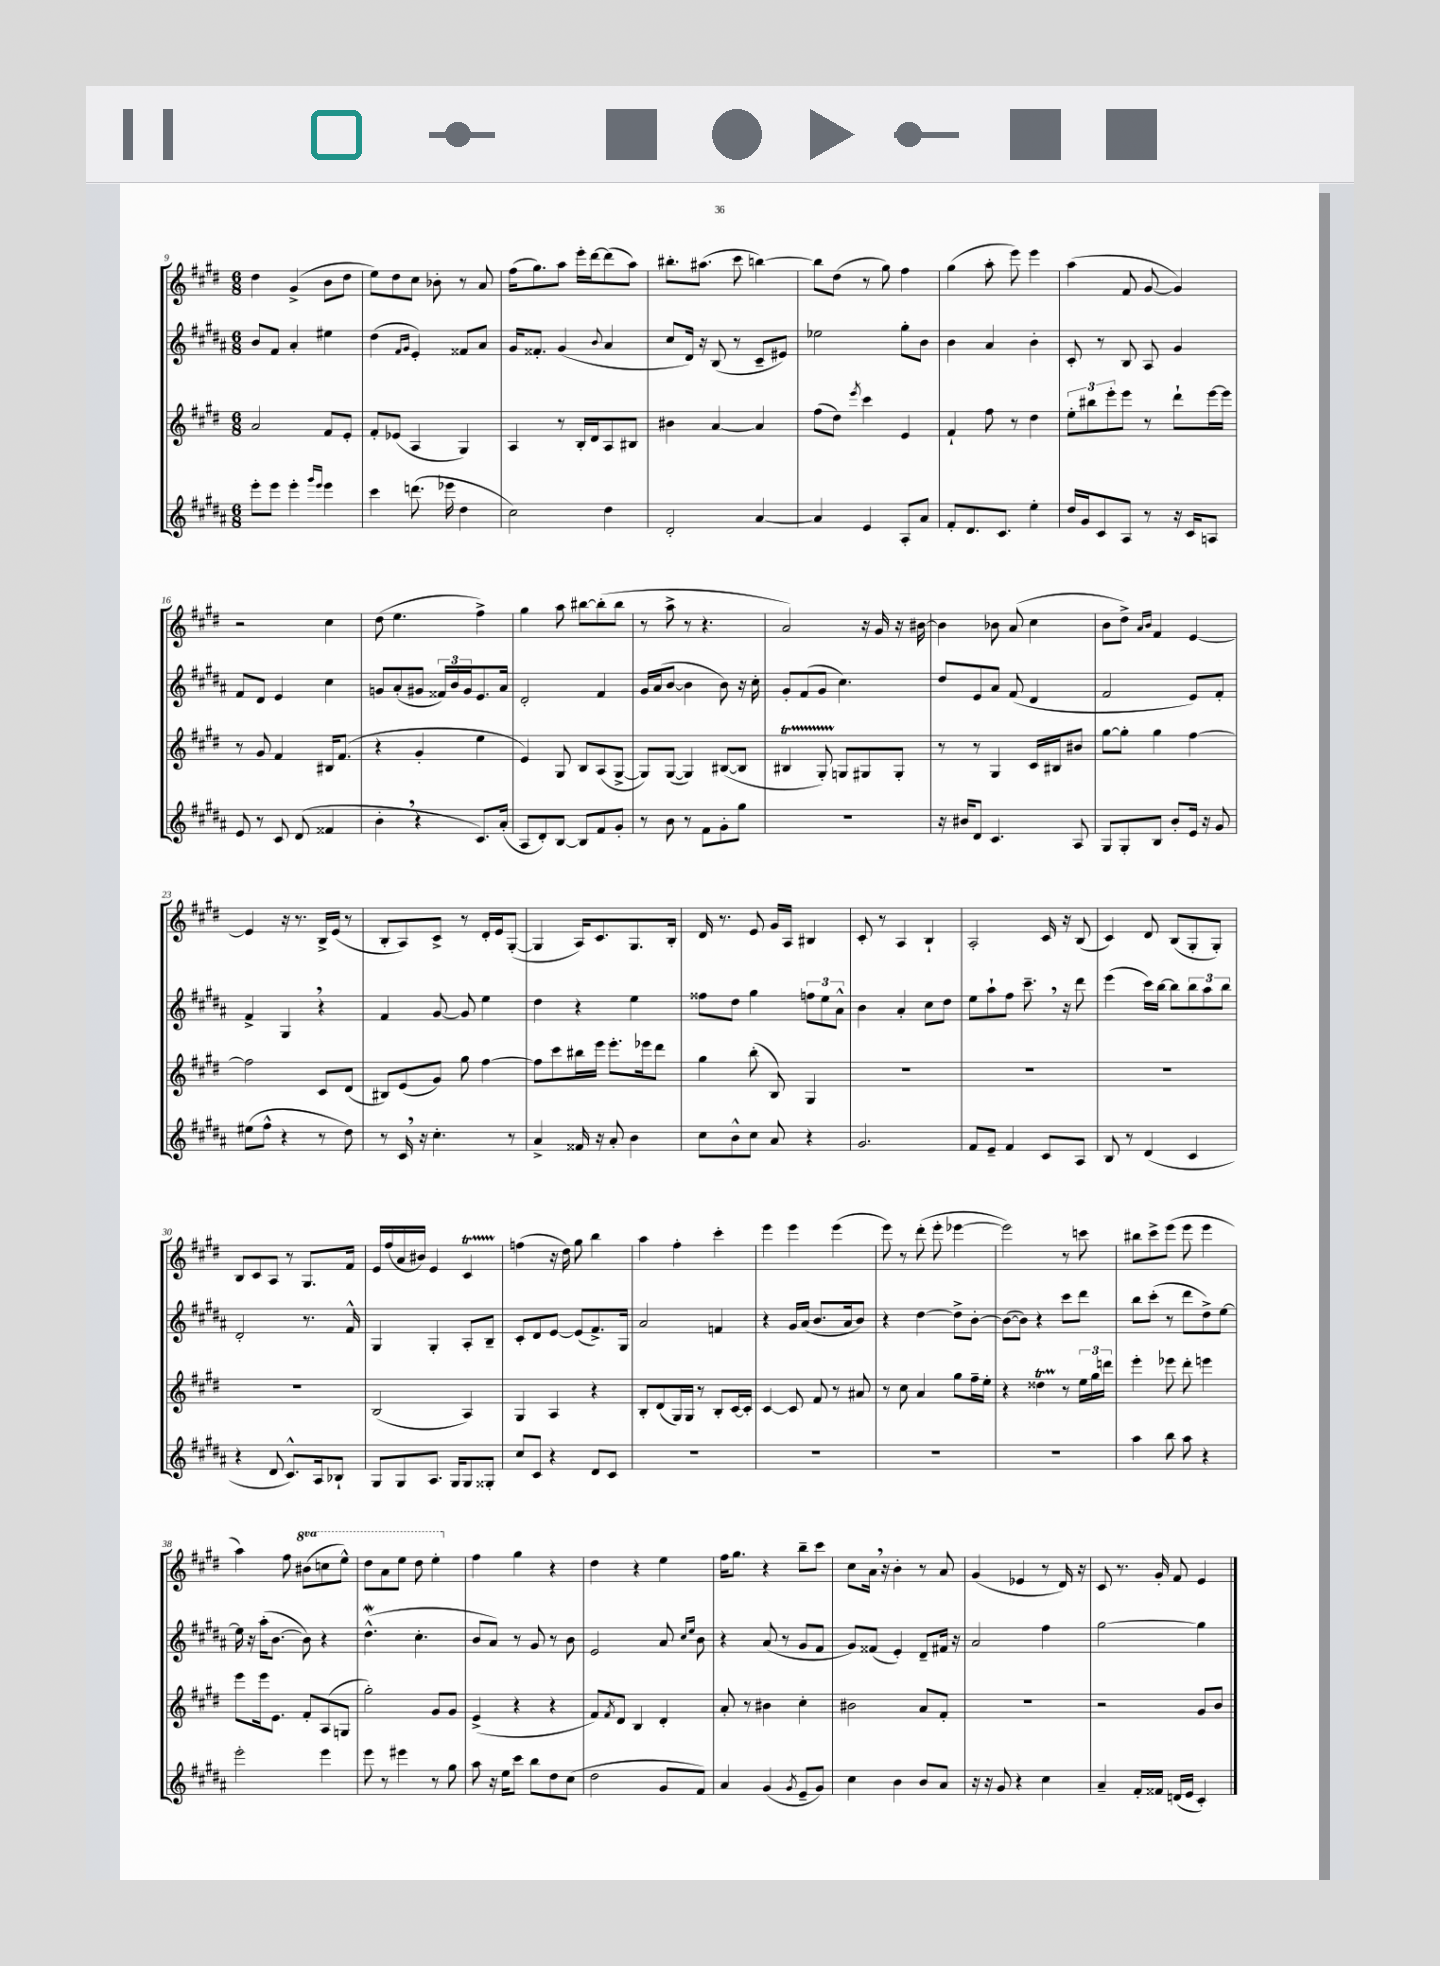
<<
\new StaffGroup <<
\new Staff = "s0" {
    \clef treble \key e \major \numericTimeSignature \time 6/8 \set Staff.ottavationMarkups = #ottavation-simple-ordinals
    dis''4 gis'4->( b'8 dis''8 |
    e''8) dis''8 cis''8 bes'8-. r8 a'8 |
    fis''16( gis''8.) a''8 e'''16-. dis'''16~ dis'''8( a''8) |
    bis''8.-. ais''8.( cis'''8 b''4~) |
    b''8 dis''8( r8 gis''8) fis''4 |
    gis''4( a''8-. e'''8) e'''4 |
    a''4( fis'8 gis'8~ gis'4) |
    r2 cis''4 |
    dis''8( e''4. fis''4->) |
    gis''4 a''8 bis''8~ bis''8-.( bis''8 |
    r8 a''8-> r8 r4. |
    a'2) r16 gis'16 r16 bis'16~ |
    bis'4 bes'8 a'8( cis''4 |
    b'8 dis''8->) \grace { a'16 b'16 } fis'4 e'4~ |
    e'4 r16 r8. b16-> e'16( r8 |
    b8-. a8) cis'8-> r8 dis'16-. e'16 gis8~-.( |
    gis4 a16) cis'8. gis8. b16-. |
    dis'16 r8. e'8 gis'16 a16 bis4 |
    cis'8-. r8 a4 b4-! |
    a2-. cis'16 r16 b8( |
    cis'4) dis'8 b8( gis8-. gis8-.) |
    b8 cis'8 a8 r8 gis8. fis'16 |
    e'16 fis''16( a'16 bis'16) e'4 cis'4\startTrillSpan |
    f''4\stopTrillSpan( r16 dis''16) gis''8 b''4 |
    a''4 fis''4-. cis'''4-. |
    e'''4 e'''4 e'''4( |
    e'''8) r8 dis'''8-.( e'''8-. ees'''4~ |
    ees'''2) r8 c'''8 |
    bis''8 cis'''8-> e'''8( e'''8 e'''4 |
    a''4) fis''8 \ottava #1 bis''8( c'''8 e'''8-^) |
    dis'''8 a''8 e'''8 dis'''8 e'''4-. \ottava #0 |
    fis''4 gis''4 r4 |
    dis''4 r4 e''4 |
    fis''16 gis''8. r4 b''8-- cis'''8 |
    cis''8 a'16 \breathe r16 b'4-. r8 a'8 |
    gis'4( ees'4 r8 dis'16) r16 |
    cis'8 r8. gis'16-. fis'8 e'4 \bar "|." |
}
\new Staff = "s1" {
    \clef treble \key b \major \numericTimeSignature \time 6/8
    b'8 fis'8 ais'4-. eis''4 |
    dis''4( \grace { fis'16 gis'16 } e'4-.) fisis'8 ais'8 |
    gis'16 fisis'8.-. gis'4( \appoggiatura { b'8 } ais'4 |
    cis''8 dis'16) r16 b8( r8 cis'8-- eis'8) |
    ees''2 gis''8-. b'8 |
    b'4 ais'4 b'4-. |
    cis'8-. r8 b8 ais8 gis'4 |
    fis'8 dis'8 e'4 cis''4 |
    g'8 ais'8-.( gis'8 \tuplet 3/2 { fisis'16) b'16 gis'16 } e'8. ais'16 |
    dis'2-. fis'4 |
    gis'16 ais'16( b'8~ b'4 b'8) r16 cis''16-. |
    gis'8-. fis'8( gis'8 cis''4.) |
    dis''8 e'8 ais'8 fis'8( dis'4 |
    fis'2 e'8) fis'8-. |
    fis'4-> gis4 \breathe r4 |
    fis'4 gis'8~ gis'8 e''4 |
    dis''4 r4 e''4 |
    fisis''8 dis''8 gis''4 \tuplet 3/2 { f''8 e''8 ais'8-^ } |
    b'4 ais'4-. cis''8 dis''8 |
    e''8 ais''8-! fis''8 cis'''8.-- \breathe r16 dis'''8 |
    e'''4( cis'''16) b''16~ b''8 \tuplet 3/2 { b''8 ais''8 b''8 } |
    dis'2-. r8. fis'16-^ |
    gis4 gis4-. ais8-. b8-- |
    cis'8-. dis'8 e'8~ e'8( fis'8.->) gis16 |
    ais'2 f'4 |
    r4 gis'16 ais'16( b'8. ais'16 b'8) |
    r4 dis''4~ dis''8-> b'8~-. |
    b'8~( b'8) r4 cis'''8 dis'''8 |
    b''8 cis'''8-.( r8 dis'''8 dis''8->) e''8~ |
    e''16 r16 ais''16-.( b'8.~ b'8) r4 |
    dis''4.-^\mordent( cis''4.-. |
    b'8 ais'8) r8 gis'8 r8 b'8 |
    e'2 ais'8 \grace { cis''16 e''16 } b'8 |
    r4 ais'8( r8 gis'8 fis'8 |
    gis'8) fisis'8( e'4-.) dis'8-- fis'16 r16 |
    ais'2 fis''4 |
    gis''2~ gis''4 \bar "|." |
}
\new Staff = "s2" {
    \clef treble \key e \major \numericTimeSignature \time 6/8
    a'2 fis'8 e'8-. |
    fis'8-. ees'8( a4 gis4) |
    a4 r8 b16-. dis'16 a8 bis8 |
    bis'4 a'4~ a'4 |
    fis''8( dis''8) \acciaccatura { e'''8 } cis'''4 e'4 |
    fis'4-! fis''8 r8 dis''4 |
    \tuplet 3/2 { e''8-. bis''8 e'''8-. } e'''8 r8 dis'''8-! e'''16~ e'''16 |
    r8 gis'8 fis'4 bis16 fis'8.( |
    r4 gis'4-. e''4 |
    e'4) gis8 b8 a8( gis8~-> |
    gis8) gis8~( gis4) bis8~( bis8 |
    bis4\startTrillSpan gis8-.) g8\stopTrillSpan gis8 gis8-. |
    r8 r8 gis4 cis'16 bis16 bis'8 |
    gis''8~ gis''8-. gis''4 fis''4~ |
    fis''2 cis'8 dis'8( |
    bis8) e'8( gis'8) gis''8 fis''4~ |
    fis''8 cis'''8 bis''16 e'''16 e'''8.-. ees'''16 dis'''8 |
    gis''4 b''8-.( b8) gis4 |
    R2. |
    R2. |
    R2. |
    R2. |
    b2( a4) |
    gis4 a4 r4 |
    b8-. dis'8( gis16) gis16 r8 b8-. cis'16~ cis'16-. |
    cis'4~ cis'8 fis'8 r8 ais'8 |
    r8 cis''8 a'4 gis''8 fis''16-- e''16-. |
    r4 disis''4\startTrillSpan r8\stopTrillSpan \tuplet 3/2 { e''16 gis''16 d'''16 } |
    e'''4-. ees'''8 dis'''8-. e'''4 |
    e'''8 e'''16 e'8. fis'8-. a8( g8 |
    gis''2-.) gis'8 gis'8 |
    e'4->( r4 r4 |
    fis'8) \acciaccatura { fis'8 } dis'8 b4 dis'4-. |
    a'8-. r8 bis'4 cis''4-. |
    bis'2 a'8 fis'8-. |
    R2. |
    r2 gis'8 b'8 \bar "|." |
}
\new Staff = "s3" {
    \clef treble \key b \major \numericTimeSignature \time 6/8
    e'''8-. e'''8 e'''4-. \grace { gis'''16 e'''16 } e'''4 |
    cis'''4 d'''8.( ees'''16 dis''4 |
    cis''2) dis''4 |
    dis'2-. ais'4~ |
    ais'4 e'4 ais8-. ais'8 |
    fis'8-. dis'8. cis'8. e''4-. |
    dis''16 gis'16 cis'8 ais8 r8 r16 cis'16 a8 |
    e'8 r8 cis'8 dis'8( fisis'4 |
    b'4-. \breathe r4 cis'8.) ais'16-.( |
    ais8 dis'8-.) b8~ b8 fis'8 gis'8-. |
    r8 b'8 r8 fis'8 gis'8-. gis''8 |
    R2. |
    r16 bis'16 dis'8 cis'4. ais8 |
    gis8 gis8-. b8 b'8-. e'16 r16 gis'8 |
    eis''8( fis''8-^ r4 r8 dis''8) |
    r8 cis'16 \breathe r16 cis''4.-. r8 |
    ais'4-> fisis'16 r16 ais'8-. b'4 |
    cis''8 b'8-^ cis''8 ais'8 r4 |
    gis'2. |
    fis'8 e'8-- fis'4 cis'8 ais8 |
    b8 r8 dis'4( cis'4 |
    r4 dis'8 cis'8.-^) ais16 bes8-! |
    gis8 gis8 ais8. gis16 gis8 gisis8-. |
    cis''8 cis'8 r4 dis'8 cis'8 |
    R2. |
    R2. |
    R2. |
    R2. |
    ais''4 b''8 ais''8 r4 |
    e'''2-. e'''4 |
    e'''8 r8 eis'''4 r8 gis''8 |
    ais''8 r16 e''16 cis'''8 b''8 dis''8 cis''8( |
    dis''2 gis'8 fis'8) |
    ais'4 gis'4( \acciaccatura { gis'8 } e'8-- gis'8) |
    cis''4 b'4 b'8 ais'8 |
    r16 r16 gis'8 r4 cis''4 |
    ais'4-- fis'16-. fisis'16 d'16( e'16 cis'4-.) \bar "|." |
}
>>
>>
\layout { \context { \Score currentBarNumber = #9 } }
